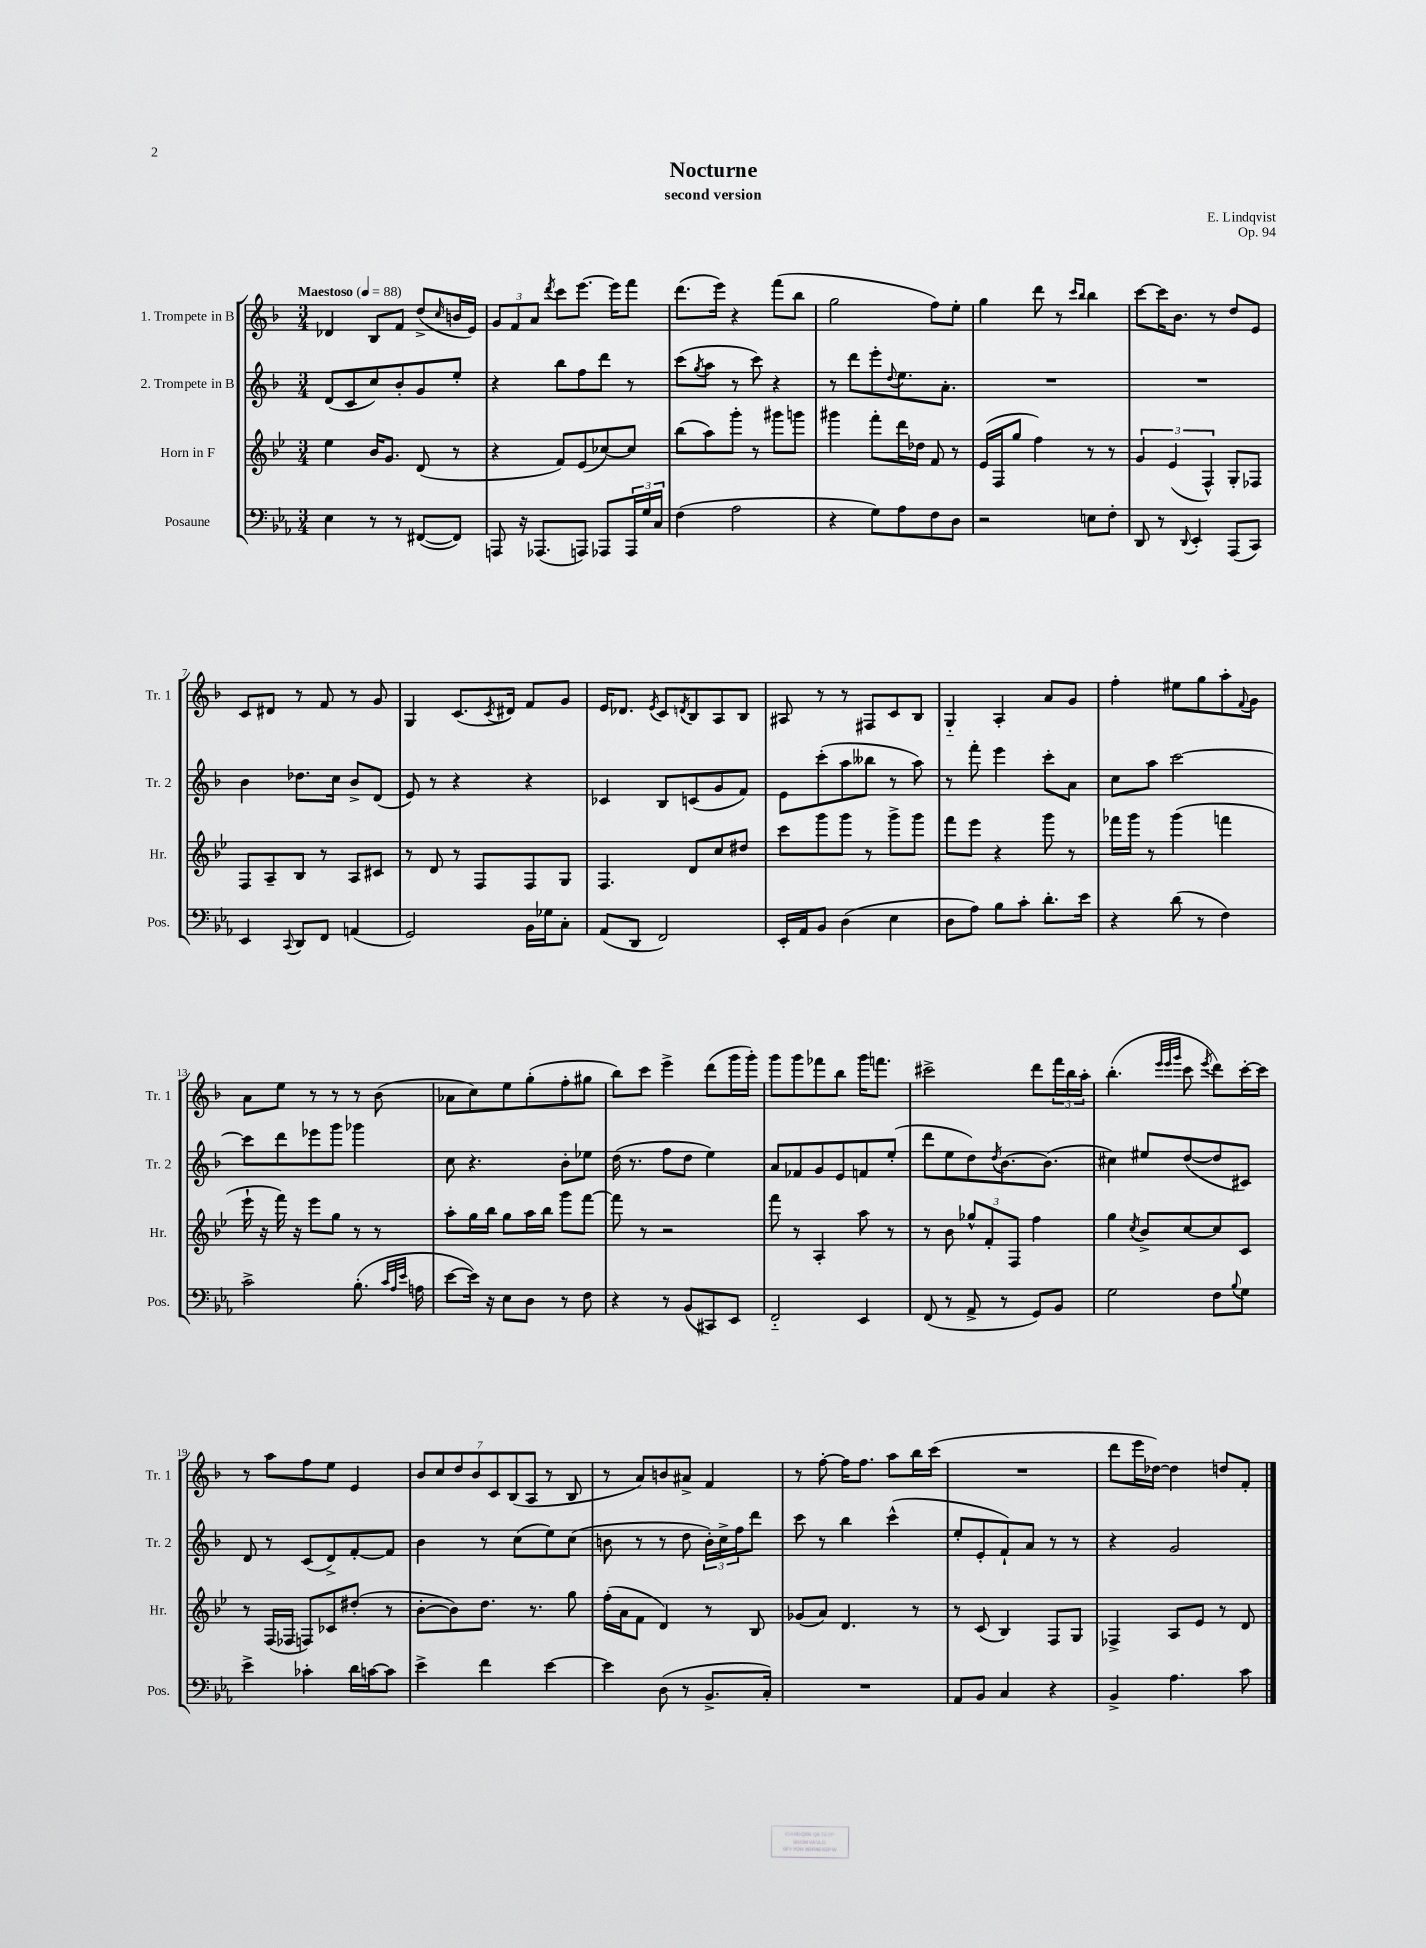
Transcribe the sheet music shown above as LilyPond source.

\header { title = "Nocturne" composer = "E. Lindqvist" subtitle = "second version" opus = "Op. 94" }
<<
\new StaffGroup <<
\new Staff = "s0" \with { instrumentName = "1. Trompete in B" shortInstrumentName = "Tr. 1" } {
    \clef treble \key f \major \numericTimeSignature \time 3/4 \tempo "Maestoso" 4 = 88
    des'4 bes8 f'8 d''8->( \grace { c''16 } b'16 e'16) |
    \tuplet 3/2 { g'8 f'8 a'8 } \acciaccatura { d'''8 } c'''8 e'''8.~ e'''16 f'''8 |
    d'''8.( e'''16) r4 f'''8( bes''8 |
    g''2 f''8) e''8-. |
    g''4 d'''8 r8 \grace { c'''16 bes''16 } bes''4 |
    c'''8~ c'''16 bes'8. r8 d''8 e'8 |
    c'8 dis'8 r8 f'8 r8 g'8 |
    g4 c'8.( \acciaccatura { c'8 } dis'16) f'8 g'8 |
    e'16 des'8. \acciaccatura { e'8 } c'8 \acciaccatura { d'8 } bes8 a8 bes8 |
    ais8 r8 r8 fis8 c'8 bes8 |
    g4-_ a4-. a'8 g'8 |
    f''4-. eis''8 g''8 a''8-. \appoggiatura { f'8 } g'8 |
    a'8 e''8 r8 r8 r8 bes'8( |
    aes'8 c''8) e''8 g''8-.( f''8-. gis''8 |
    bes''8) c'''8 e'''4-> d'''8( g'''16 g'''16-.) |
    g'''8 g'''8 fes'''8 bes''8 g'''16 f'''8. |
    cis'''2-> d'''8 \tuplet 3/2 { f'''16 bes''16 a''16-. } |
    bes''4.-.( \grace { e'''32 e'''32 g'''32 } c'''8 \acciaccatura { e'''8 } d'''8) c'''16~-. c'''16 |
    r8 a''8 f''8 e''8 e'4 |
    \tuplet 7/4 { bes'8 c''8 d''8 bes'8 c'8 bes8( a8 } r8 bes8 |
    r8 a'8) b'8 ais'8-> f'4 |
    r8 f''8~-. f''16 f''8. a''8 bes''16 c'''16( |
    R2. |
    d'''8 e'''16 des''16~) des''4 d''8 f'8-. \bar "|." |
}
\new Staff = "s1" \with { instrumentName = "2. Trompete in B" shortInstrumentName = "Tr. 2" } {
    \clef treble \key f \major \numericTimeSignature \time 3/4
    d'8( c'8 c''8) bes'8-. g'8 e''8-. |
    r4 bes''8 f''8 d'''8 r8 |
    c'''8( \acciaccatura { g''8 } a''8 r8 c'''8) r4 |
    r8 d'''8 e'''8-. \appoggiatura { d''8 } e''8. a'8.-. |
    R2. |
    R2. |
    bes'4 des''8. c''16 bes'8-> d'8( |
    e'8) r8 r4 r4 |
    ces'4 bes8 c'8( g'8 f'8) |
    e'8 c'''8-.( a''8 beses''8 r8 a''8) |
    r8 f'''8-. e'''4 c'''8-. a'8 |
    c''8 a''8 c'''2~ |
    c'''8 d'''8 ees'''8 g'''8 ges'''4 |
    c''8 r4. bes'8-. ees''8 |
    d''16( r8. f''8 d''8 e''4) |
    a'8 fes'8 g'8 e'8 f'8 e''8-.( |
    d'''8 e''8 d''8) \acciaccatura { d''8 } bes'8.~ bes'8.( |
    cis''4) eis''8 d''8~( d''8 cis'8) |
    d'8 r8 c'8( d'8->) f'8~-. f'8 |
    bes'4 r8 c''8( e''8) c''8( |
    b'8 r8 r8 d''8 \tuplet 3/2 { b'16-.) c''16-> f''16 } d'''8 |
    c'''8 r8 bes''4 c'''4-^( |
    e''8-. e'8-. f'8-!) a'8 r8 r8 |
    r4 g'2 \bar "|." |
}
\new Staff = "s2" \with { instrumentName = "Horn in F" shortInstrumentName = "Hr." } {
    \clef treble \key bes \major \numericTimeSignature \time 3/4
    ees''4 bes'16 g'8. d'8( r8 |
    r4 f'8) ees'8( ces''8~) ces''8 |
    bes''8( a''8) g'''8-. r8 gis'''8 g'''8 |
    gis'''4 f'''8-. d'''16 des''16 f'8 r8 |
    ees'16( f16 g''8 f''4) r8 r8 |
    \tuplet 3/2 { g'4 ees'4( f4-^) } g8-. fes8 |
    f8 a8-- bes8 r8 a8 cis'8 |
    r8 d'8 r8 f8 f8 g8 |
    f4. d'8 c''8 dis''8 |
    c'''8 g'''8 g'''8 r8 g'''8-> g'''8 |
    f'''8 ees'''8 r4 g'''8 r8 |
    fes'''16 g'''16 r8 g'''4( f'''4 |
    ees'''16-! r16 f'''16) r16 ees'''8 g''8 r8 r8 |
    a''8-. g''16 bes''16 g''8 a''16 bes''16 g'''8 f'''8~ |
    f'''8 r8 r2 |
    f'''8 r8 a4-. a''8 r8 |
    r8 bes'8 \tuplet 3/2 { ges''8-^ f'8-. f8 } f''4 |
    g''4 \acciaccatura { c''8 } bes'8-> c''8~ c''8 c'8 |
    r8 f16( fes16 f8) ces'8 dis''8-.( r8 |
    bes'8~-. bes'8) d''8. r8. g''8 |
    f''16-.( a'16 f'8 d'4) r8 bes8 |
    ges'8( a'8) d'4. r8 |
    r8 c'8( bes4) f8 g8 |
    fes4-> a8 ees'8 r8 d'8 \bar "|." |
}
\new Staff = "s3" \with { instrumentName = "Posaune" shortInstrumentName = "Pos." } {
    \clef bass \key ees \major \numericTimeSignature \time 3/4
    ees4 r8 r8 fis,8~( fis,8) |
    a,,8 r16 aes,,8.( a,,8) aes,,8 \tuplet 3/2 { aes,,16 g16 c16 } |
    f4( aes2 |
    r4 g8) aes8 f8 d8 |
    r2 e8 f8-. |
    d,8 r8 \appoggiatura { d,8 } ees,4-. aes,,8( c,8) |
    ees,4 \appoggiatura { c,8 } d,8 f,8 a,4( |
    g,2) bes,16 ges16 c8-. |
    aes,8( d,8 f,2) |
    ees,16-. aes,16 bes,8 d4( ees4 |
    d8 aes8) bes8 c'8-. d'8.-. ees'16 |
    r4 d'8( r8 f4) |
    c'2-> bes8.-.( \grace { c'32 aes32 ees'32 } a16 |
    ees'8~ ees'16) r16 ees8 d8 r8 f8 |
    r4 r8 bes,8( cis,8) ees,8 |
    f,2-_ ees,4 |
    f,8( r8 aes,8-> r8 g,8) bes,8 |
    g2 f8 \appoggiatura { bes8 } g8 |
    ees'4-> ces'4-. d'16 c'16~ c'8 |
    ees'4-> f'4 ees'4~ |
    ees'4 d8( r8 bes,8.-> c16-.) |
    R2. |
    aes,8 bes,8 c4 r4 |
    bes,4-> aes4. c'8 \bar "|." |
}
>>
>>
